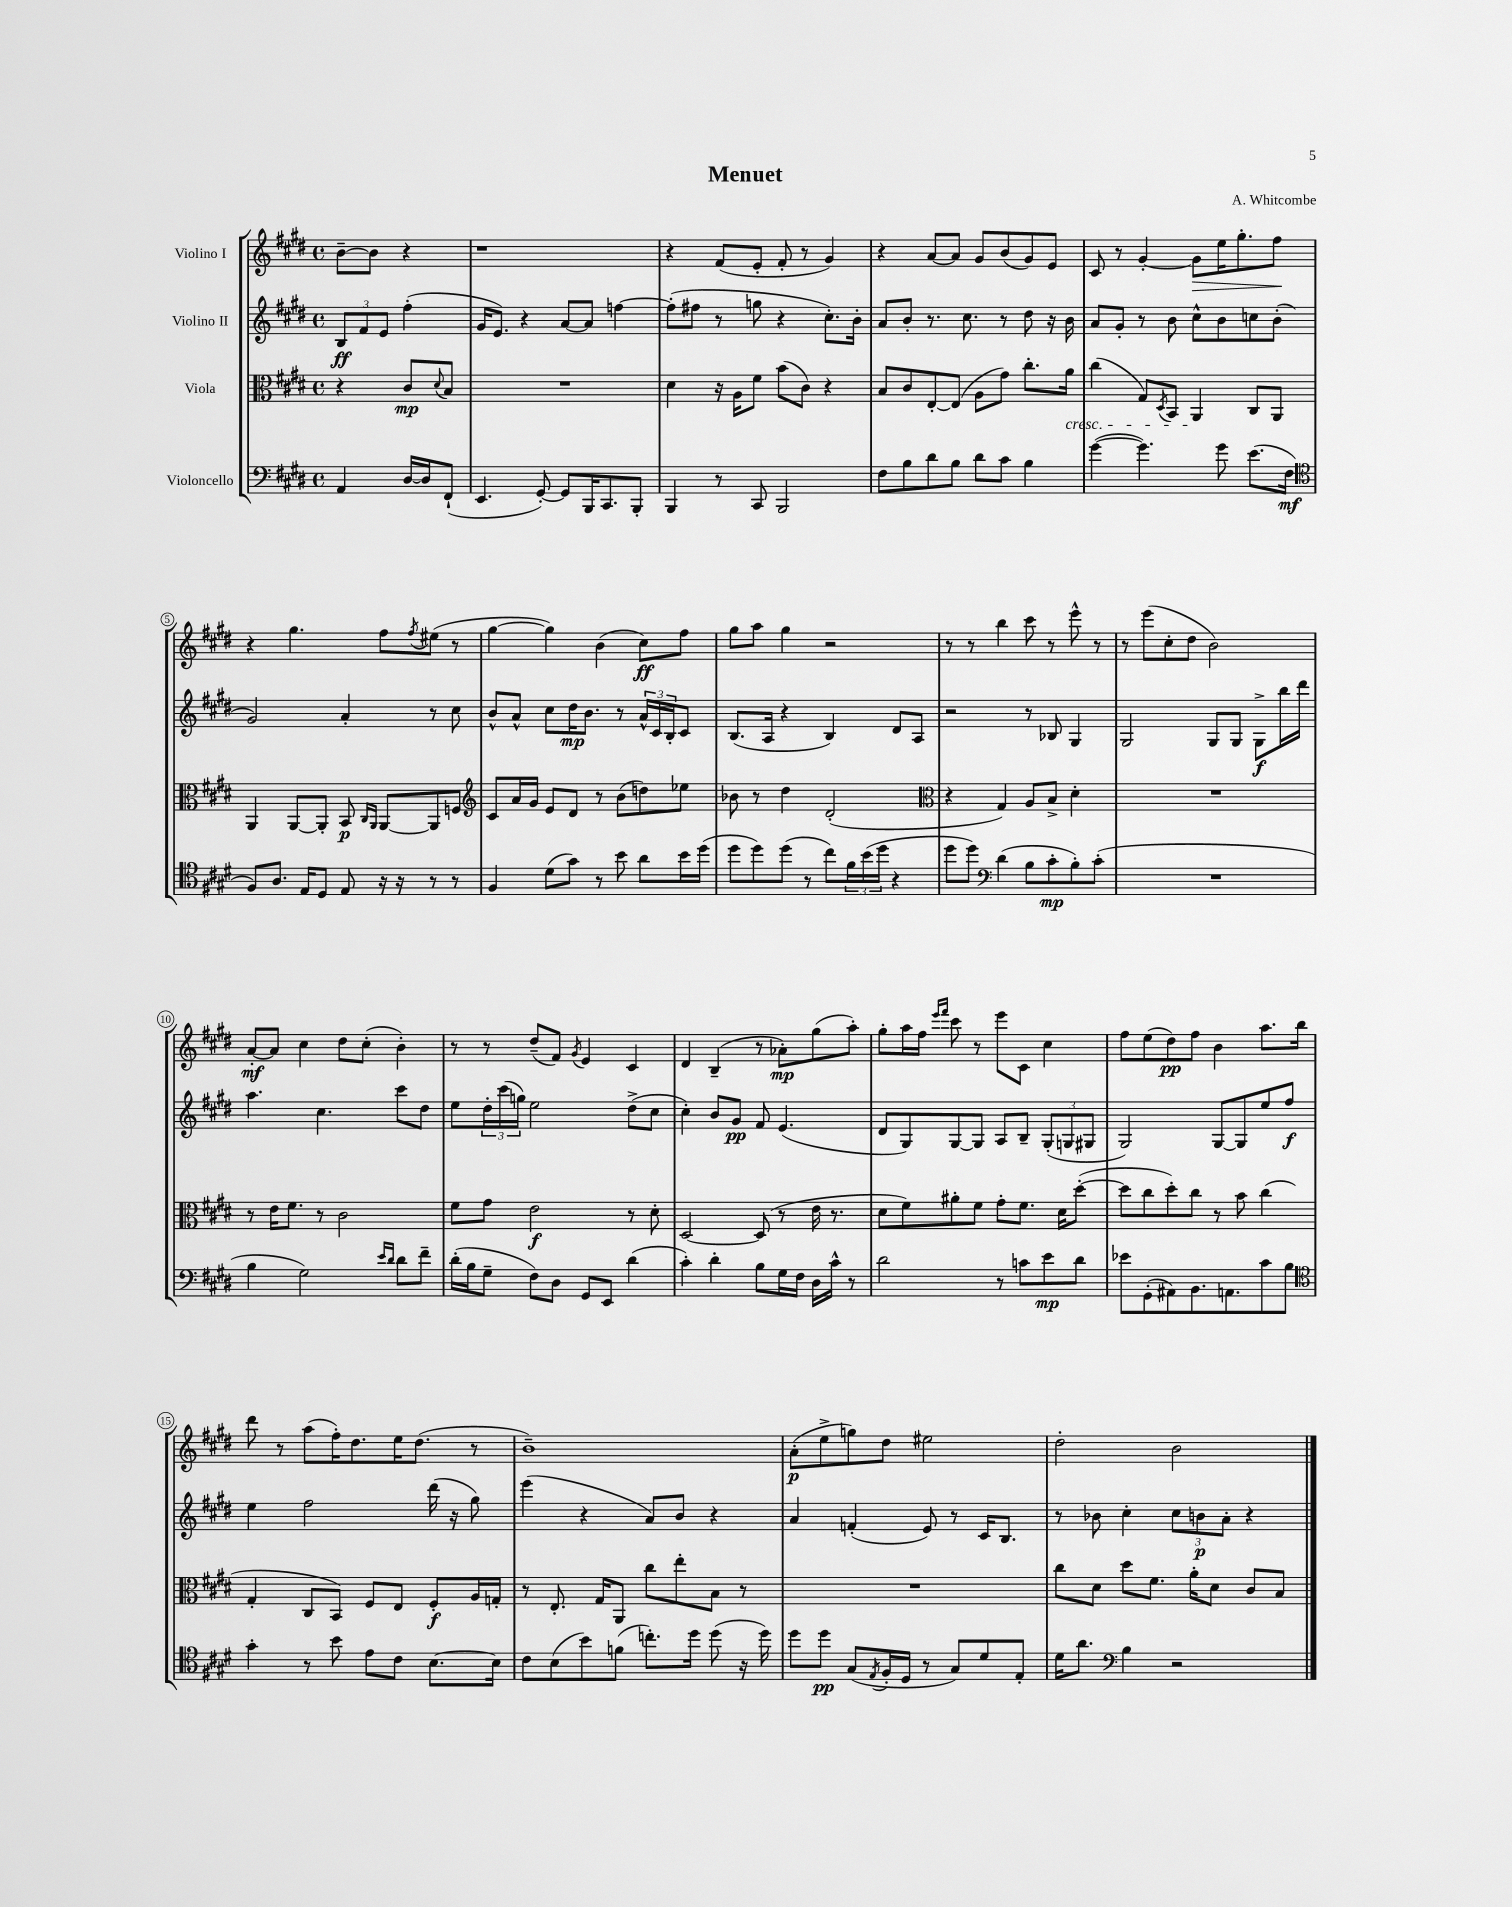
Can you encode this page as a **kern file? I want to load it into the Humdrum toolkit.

**kern	**dynam	**kern	**dynam	**kern	**dynam	**kern	**dynam
*part4	*part4	*part3	*part3	*part2	*part2	*part1	*part1
*staff4	*staff4	*staff3	*staff3	*staff2	*staff2	*staff1	*staff1
*I"Violoncello	*	*I"Viola	*	*I"Violino II	*	*I"Violino I	*
*clefF4	*	*clefC3	*	*clefG2	*	*clefG2	*
*k[f#c#g#d#]	*	*k[f#c#g#d#]	*	*k[f#c#g#d#]	*	*k[f#c#g#d#]	*
*M4/4	*	*M4/4	*	*M4/4	*	*M4/4	*
*met(c)	*	*met(c)	*	*met(c)	*	*met(c)	*
=	=	=	=	=	=	=	=
4AA/	.	4r	.	12B/L	ff	[8b~\L	.
.	.	.	.	12f#/	.	.	.
.	.	.	.	.	.	8b\J]	.
.	.	.	.	12e/J	.	.	.
[16D#/LL	.	8c#/L	mp	(4ff#'\	.	4r	.
16D#/J]	.	.	.	.	.	.	.
.	.	8qqd#/	.	.	.	.	.
(8FF#`/J	.	8B/J	.	.	.	.	.
=1	=1	=1	=1	=1	=1	=1	=1
4.EE/	.	1r	.	16g#/KL	.	1r	.
.	.	.	.	8.e/J)	.	.	.
.	.	.	.	4r	.	.	.
[8GG#'/)	.	.	.	.	.	.	.
8GG#/L]	.	.	.	[8a/L	.	.	.
16BBB/K	.	.	.	8a/J]	.	.	.
8.CC#/	.	.	.	.	.	.	.
.	.	.	.	[4ffn\	.	.	.
8BBB'/J	.	.	.	.	.	.	.
=2	=2	=2	=2	=2	=2	=2	=2
4BBB/	.	4d#\	.	(8ff'\L]	.	4r	.
.	.	.	.	8ff#X\J	.	.	.
8r	.	16r	.	8r	.	(8f#/L	.
.	.	16A\KL	.	.	.	.	.
8CC#/	.	8f#\J	.	8ggn\	.	8e'/J	.
2BBB/	.	(8b\L	.	4r	.	8f#'/	.
.	.	8c#\J)	.	.	.	8r	.
.	.	4r	.	8.cc#'\L)	.	4g#/)	.
.	.	.	.	16b'\Jk	.	.	.
=3	=3	=3	=3	=3	=3	=3	=3
8F#\L	.	8B/L	.	8a/L	.	4r	.
8B\	.	8c#/	.	8b'/J	.	.	.
8d#\	.	[8E'/	.	8.r	.	[8a/L	.
8B\J	.	(8E/J]	.	.	.	8a/J]	.
.	.	.	.	8.cc#\	.	.	.
8d#\L	.	8A\L	.	.	.	8g#/L	.
8c#\J	.	8g#\J)	.	8r	.	(8b/	.
4B\	.	8.cc#'\L	.	8dd#\	.	8g#/)	.
.	.	.	.	16r	.	8e/J	.
!	!	!LO:TX:b:i:t=cresc.	!	!	!	!	!
.	.	16a\Jk	.	16b\	.	.	.
=4	=4	=4	=4	=4	=4	=4	=4
([4g#\	.	(4cc#\	.	8a/L	.	8c#/	.
.	.	.	.	8g#'/J	.	8r	.
4.g#\])	.	8G#/L)	.	8r	.	[4g#'/	.
.	.	8qD#/	.	.	.	.	.
.	.	8BB/J	.	8b\	.	.	.
!	!	!	!	!	!	!	!LO:HP:b
.	.	4AA/	.	8cc#^^\L	.	8g#\L]	>
8g#\	.	.	.	8b\	.	16ee\K	.
.	.	.	.	.	.	8.gg#'\	.
(8.e\L	.	8C#/L	.	8ccn\	.	.	.
.	.	8AA/J	.	(8b'\J	.	8ff#\J	.
16F#\Jk	mf	.	.	.	.	.	.
.	.	.	.	.	.	.	]
!!LO:LB:g=z
=5	=5	=5	=5	=5	=5	=5	=5
*clefC4	*	*	*	*	*	*	*
8F#/L)	.	4AA/	.	2g#/)	.	4r	.
8.A/J	.	.	.	.	.	.	.
.	.	[8AA/L	.	.	.	4.gg#\	.
16E/KL	.	.	.	.	.	.	.
8D#/J	.	8AA'/J]	.	.	.	.	.
8E/	.	8BB/	p	4a'/	.	.	.
.	.	16qqC#/LL	.	.	.	.	.
.	.	16qqAA/JJ	.	.	.	.	.
16r	.	[8AA/L	.	.	.	8ff#\L	.
16r	.	.	.	.	.	.	.
.	.	.	.	.	.	8qff#/	.
8r	.	8AA/]	.	8r	.	(8ee#X\J	.
8r	.	8Fn/J	.	8cc#\	.	8r	.
=6	=6	=6	=6	=6	=6	=6	=6
*	*	*clefG2	*	*	*	*	*
4F#/	.	8c#/L	.	8b^^/L	.	[4gg#\	.
.	.	16a/L	.	8a^^/J	.	.	.
.	.	16g#/JJ	.	.	.	.	.
(8d#\L	.	8e/L	.	8cc#\L	.	4gg#\])	.
8g#\J)	.	8d#/J	.	16dd#\K	mp	.	.
.	.	.	.	8.b\J	.	.	.
8r	.	8r	.	.	.	(4b\	.
8b\	.	(8b\L	.	8r	.	.	.
8a\L	.	8ddn\)	.	24a^^/LL	.	8cc#\L)	ff
.	.	.	.	24c#/	.	.	.
.	.	.	.	24B'/J	.	.	.
16b\L	.	8ee-X\J	.	8c#/J	.	8ff#\J	.
(16dd#\JJ	.	.	.	.	.	.	.
=7	=7	=7	=7	=7	=7	=7	=7
8dd#\L	.	8b-X\	.	(8.B/L	.	8gg#\L	.
8dd#\)	.	8r	.	.	.	8aa\J	.
.	.	.	.	16A/Jk	.	.	.
(8dd#\J	.	4dd#\	.	4r	.	4gg#\	.
8r	.	.	.	.	.	.	.
8cc#\L)	.	(2d#'/	.	4B/)	.	2r	.
24f#\L	.	.	.	.	.	.	.
(24b\	.	.	.	.	.	.	.
24dd#\JJ	.	.	.	.	.	.	.
4r	.	.	.	8d#/L	.	.	.
.	.	.	.	8A/J	.	.	.
=8	=8	=8	=8	=8	=8	=8	=8
*	*	*clefC3	*	*	*	*	*
8dd#\L	.	4r	.	2r	.	8r	.
8dd#\J)	.	.	.	.	.	8r	.
*clefF4	*	*	*	*	*	*	*
(4d#\	.	4G#/)	.	.	.	4bb\	.
8B\L	.	8A/L	.	8r	.	8ccc#\	.
8c#'\	mp	8B^/J	.	8B-X/	.	8r	.
8B'\)	.	4d#'\	.	4G#/	.	8eee^^\	.
(8c#'\J	.	.	.	.	.	8r	.
=9	=9	=9	=9	=9	=9	=9	=9
1r	.	1r	.	2G#/	.	8r	.
.	.	.	.	.	.	(8eee\L	.
.	.	.	.	.	.	8cc#'\	.
.	.	.	.	.	.	8dd#\J	.
.	.	.	.	8G#/L	.	2b\)	.
.	.	.	.	8G#/J	.	.	.
.	.	.	.	8G#^\L	f	.	.
.	.	.	.	16bb\L	.	.	.
.	.	.	.	16ddd#\JJ	.	.	.
!!LO:LB:g=z
=10	=10	=10	=10	=10	=10	=10	=10
4B\	.	8r	.	4.aa\	.	[8a'/L	mf
.	.	16e\KL	.	.	.	8a/J]	.
.	.	8.f#\J	.	.	.	.	.
2G#\)	.	.	.	.	.	4cc#\	.
.	.	8r	.	4.cc#\	.	.	.
.	.	2c#\	.	.	.	8dd#\L	.
.	.	.	.	.	.	(8cc#'\J	.
16qqe/LL	.	.	.	.	.	.	.
16qqd#/JJ	.	.	.	.	.	.	.
8d#\L	.	.	.	8ccc#\L	.	4b'\)	.
8f#~\J	.	.	.	8dd#\J	.	.	.
=11	=11	=11	=11	=11	=11	=11	=11
(16d#'\LL	.	8f#\L	.	8ee\L	.	8r	.
16B\J	.	.	.	.	.	.	.
8G#~\J	.	8g#\J	.	24dd#'\L	.	8r	.
.	.	.	.	(24ccc#\	.	.	.
.	.	.	.	24ggn\JJ)	.	.	.
8F#\L)	.	2e\	f	2ee\	.	(8dd#~/L	.
8D#\J	.	.	.	.	.	8f#/J)	.
.	.	.	.	.	.	8qg#/	.
8GG#/L	.	.	.	.	.	4e/	.
8EE/J	.	.	.	.	.	.	.
(4d#\	.	8r	.	(8dd#^\L	.	4c#/	.
.	.	8d#'\	.	8cc#\J	.	.	.
=12	=12	=12	=12	=12	=12	=12	=12
4c#'\)	.	[2D#/	.	4cc#'\)	.	4d#/	.
4d#'\	.	.	.	8b/L	.	(4B~/	.
.	.	.	.	8g#/J	pp	.	.
8B\L	.	(8D#/]	.	8f#/	.	8r	.
16G#\L	.	8r	.	(4.e/	.	8a-X'\L)	mp
16F#\JJ	.	.	.	.	.	.	.
16D#\LL	.	16e\	.	.	.	(8gg#\	.
16c#^^\JJ	.	8.r	.	.	.	.	.
8r	.	.	.	.	.	8aa'\J)	.
=13	=13	=13	=13	=13	=13	=13	=13
2d#\	.	8d#\L	.	8d#/L	.	8gg#'\L	.
.	.	8f#\)	.	8G#/)	.	16aa\L	.
.	.	.	.	.	.	16ff#\JJ	.
.	.	.	.	.	.	16qqeee/LL	.
.	.	.	.	.	.	16qqfff#/JJ	.
.	.	8a#X'\	.	[8G#/	.	8ccc#\	.
.	.	8f#\J	.	8G#/J]	.	8r	.
8r	.	8g#'\L	.	8A/L	.	8eee\L	.
8cn\L	.	8.f#\J	.	8B~/J	.	8c#\J	.
8e\	mp	.	.	(12G#'/L	.	4cc#\	.
.	.	16d#\KL	.	.	.	.	.
.	.	.	.	12Gn/	.	.	.
8d#\J	.	([8dd#'\J	.	.	.	.	.
.	.	.	.	12G#X/J	.	.	.
=14	=14	=14	=14	=14	=14	=14	=14
8e-X\L	.	8dd#\L]	.	2G#/)	.	8ff#\L	.
(8GG#'\	.	8cc#\	.	.	.	(8ee\	.
8AA#X\)	.	8dd#'\)	.	.	.	8dd#\)	pp
8.BB\	.	8cc#\J	.	.	.	8ff#\J	.
.	.	8r	.	[8G#/L	.	4b\	.
8.AAn\	.	.	.	.	.	.	.
.	.	8b\	.	8G#/]	.	.	.
8c#\	.	(4cc#\	.	8ee/	.	8.aa\L	.
8B\J	.	.	.	8ff#/J	f	.	.
.	.	.	.	.	.	16bb\Jk	.
!!LO:LB:g=z
=15	=15	=15	=15	=15	=15	=15	=15
*clefC4	*	*	*	*	*	*	*
4g#'\	.	4G#'/	.	4ee\	.	8ddd#\	.
.	.	.	.	.	.	8r	.
8r	.	8C#/L	.	2ff#\	.	(8aa\L	.
8b\	.	8BB/J)	.	.	.	16ff#'\K)	.
.	.	.	.	.	.	8.dd#\	.
8e\L	.	8F#/L	.	.	.	.	.
8c#\J	.	8E/J	.	.	.	16ee\K	.
.	.	.	.	.	.	(8.dd#\J	.
[8.B\L	.	8F#'/L	f	(16ddd#\	.	.	.
.	.	.	.	16r	.	.	.
.	.	16A/L	.	8gg#\)	.	8r	.
16B\Jk]	.	16Gn'/JJ	.	.	.	.	.
=16	=16	=16	=16	=16	=16	=16	=16
8c#\L	.	8r	.	(4eee\	.	1b~)	.
(8B\	.	8.E'/	.	.	.	.	.
8b\)	.	.	.	4r	.	.	.
.	.	16G#/KL	.	.	.	.	.
(8fn\J	.	8AA/J	.	.	.	.	.
8.ccn'\L)	.	8cc#\L	.	8a/L)	.	.	.
.	.	8ee'\	.	8b/J	.	.	.
16dd#\Jk	.	.	.	.	.	.	.
(8dd#\	.	8B\J	.	4r	.	.	.
16r	.	8r	.	.	.	.	.
16dd#\)	.	.	.	.	.	.	.
=17	=17	=17	=17	=17	=17	=17	=17
8dd#\L	.	1r	.	4a/	.	(8a'\L	p
8dd#\J	pp	.	.	.	.	8ee^\	.
(8G#/L	.	.	.	(4fn'/	.	8ggn\)	.
8qE/	.	.	.	.	.	.	.
16F#'/L	.	.	.	.	.	8dd#\J	.
16D#/JJ	.	.	.	.	.	.	.
8r	.	.	.	8e/)	.	2ee#X\	.
8G#/L)	.	.	.	8r	.	.	.
8d#/	.	.	.	16c#/KL	.	.	.
.	.	.	.	8.B/J	.	.	.
8E'/J	.	.	.	.	.	.	.
=18	=18	=18	=18	=18	=18	=18	=18
16d#\KL	.	8cc#\L	.	8r	.	2dd#'\	.
8.a\J	.	.	.	.	.	.	.
.	.	8d#\J	.	8b-X\	.	.	.
*clefF4	*	*	*	*	*	*	*
4B\	.	8dd#\L	.	4cc#'\	.	.	.
.	.	8.f#\J	.	.	.	.	.
2r	.	.	.	12cc#\L	.	2b\	.
.	.	16a'\KL	.	.	.	.	.
.	.	.	.	12bn\	p	.	.
.	.	8d#\J	.	.	.	.	.
.	.	.	.	12a'\J	.	.	.
.	.	8c#/L	.	4r	.	.	.
.	.	8B/J	.	.	.	.	.
==	==	==	==	==	==	==	==
*-	*-	*-	*-	*-	*-	*-	*-
